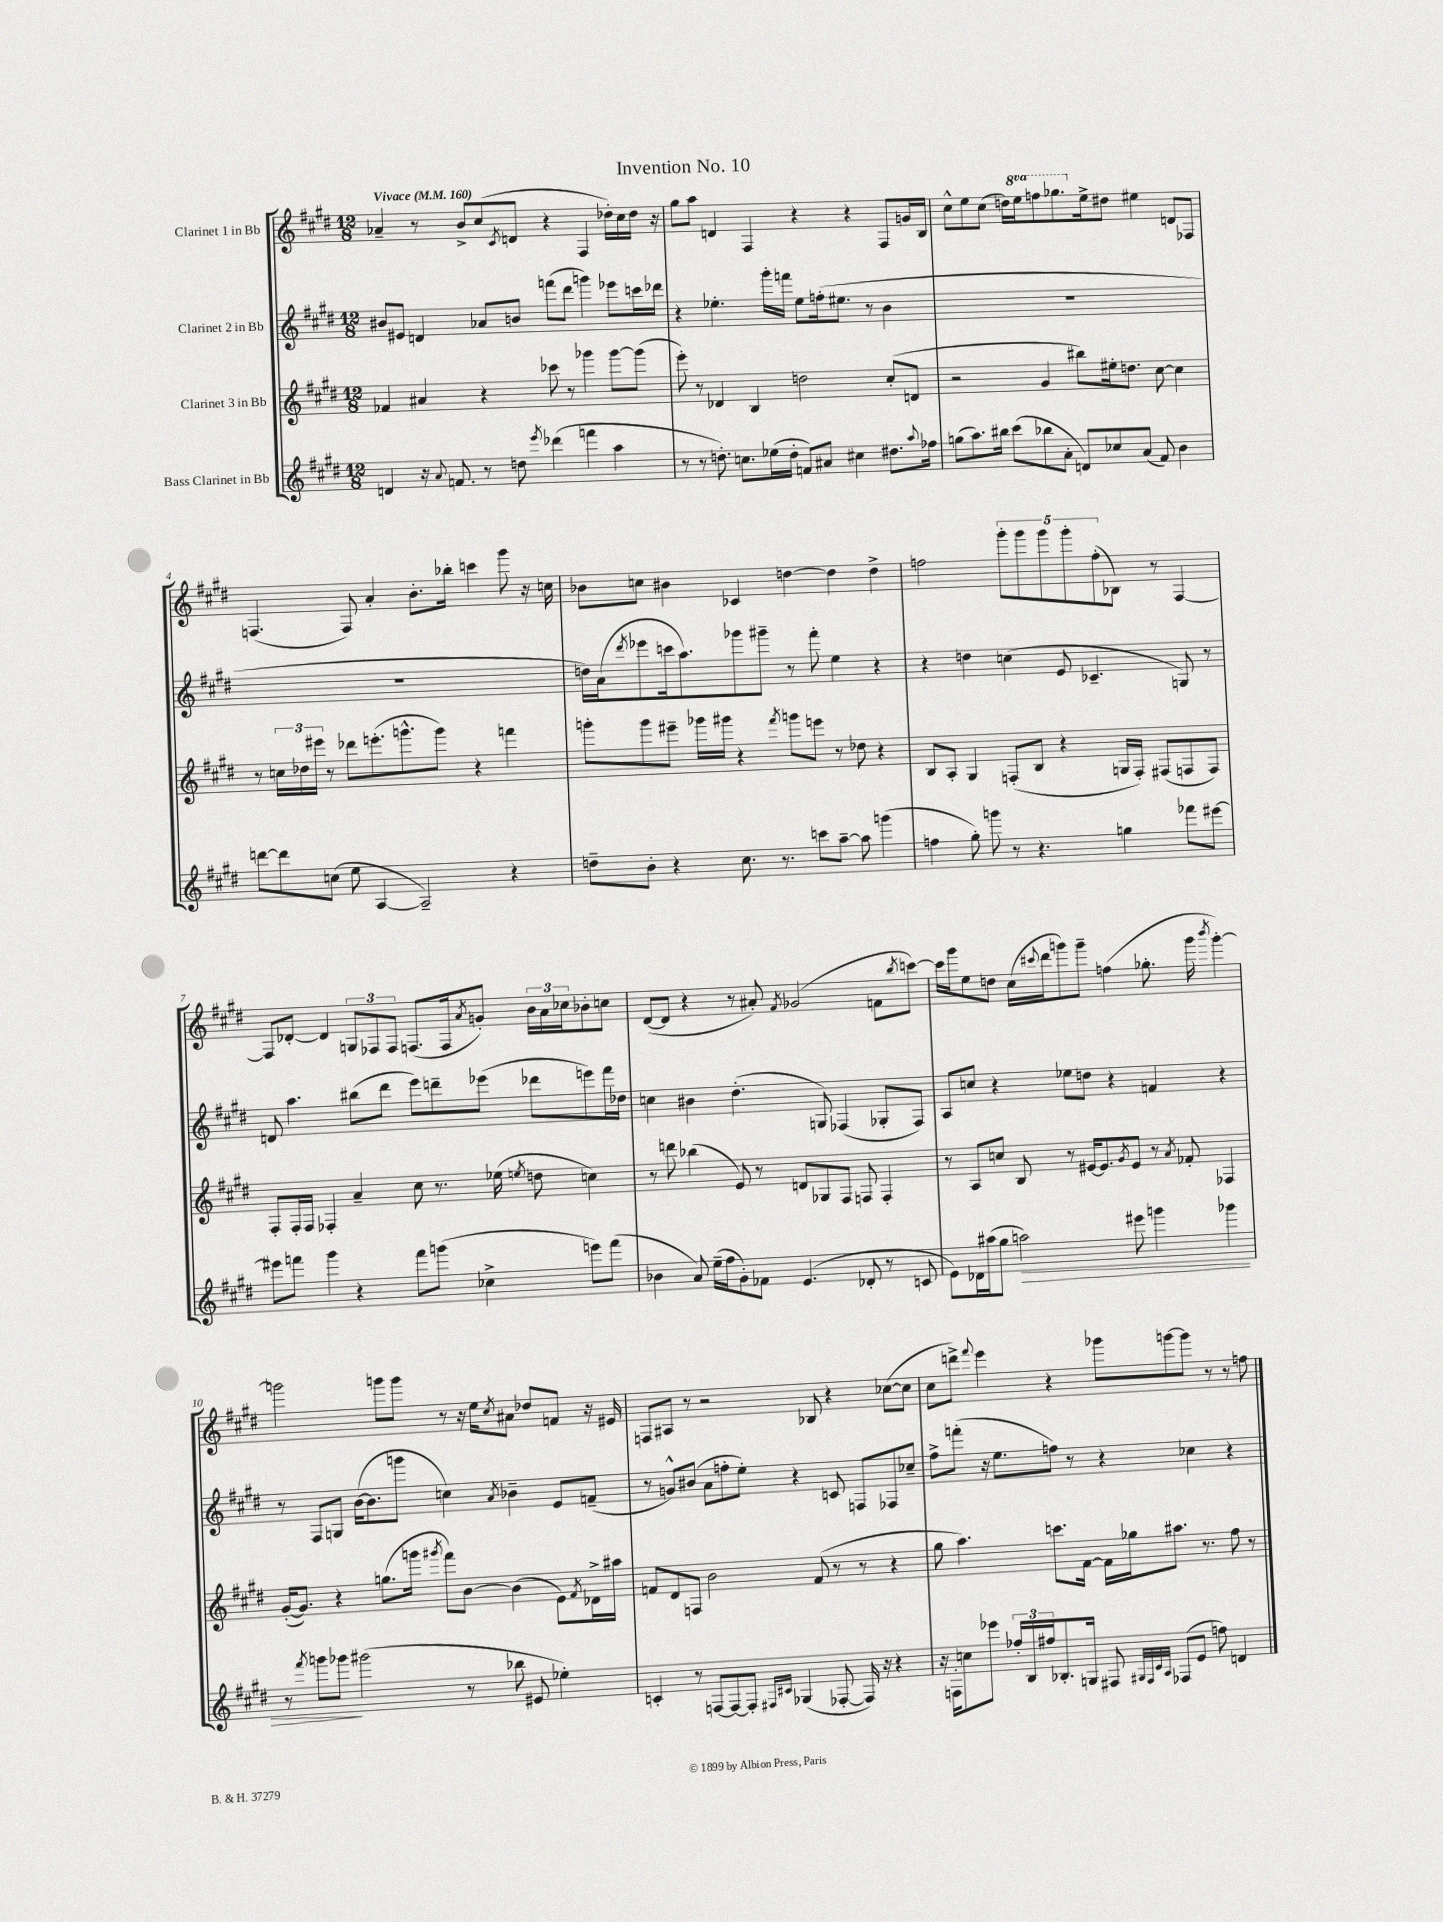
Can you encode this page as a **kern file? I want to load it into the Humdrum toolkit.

**kern	**kern	**kern	**kern
*staff4	*staff3	*staff2	*staff1
*clefG2	*clefG2	*clefG2	*clefG2
*k[f#c#g#d#]	*k[f#c#g#d#]	*k[f#c#g#d#]	*k[f#c#g#d#]
*M12/8	*M12/8	*M12/8	*M12/8
*MM160	*MM160	*MM160	*MM160
4d	4f-	8b#	4a-~
.	.	8e#	.
16r	4a#	4d	8r
8qqa	.	.	.
8.f	.	.	.
.	.	.	8b^
8r	4r	8a-	(8cc#
.	.	.	8qc#
8dd	.	8b	8d
8qeee	.	.	.
(4ddd-	8ccc-	(8fff	4r
.	8r	8ddd#	.
4fff	4ggg-	4ggg)	4F#
4aa	[8ggg-	8eee-	16dd-')
.	.	.	16cc#
.	(8ggg-]	16ccc	16dd-
.	.	16ddd-	16r
=	=	=	=
8r	8eee')	4r	8gg#
8r	8r	.	8aa
8.dd')	4d-	4.ee-'	4d
8.cc	.	.	.
.	4B	.	4F#
(16ee-	.	16ggg#'	.
16dd'	.	16fff	.
8f)	2dd	8ee-	4r
8a#	.	(16ff'	.
.	.	8.ee#	.
4cc#	.	.	4r
.	.	8r	.
8.dd#	(8cc#'	4b	8F#
.	8d	.	16g
8qqaa	.	.	.
16ff-	.	.	16B
=	=	=	=
(8gg	2r	1.r	8cc#^^
8.aa)	.	.	8ee
.	.	.	(8cc#
16bb#	.	.	.
(8ccc#	.	.	16dd)
.	.	.	16eee
8bb-	4g#	.	8fff
8a'	.	.	8.ggg-
8d)	8bb#)	.	.
.	.	.	16ee^
8cc-	16ee#'	.	8dd#
.	8.dd	.	.
(8a	.	.	4ee#
8f#)	[8cc#	.	.
4b	4cc#]	.	8d
.	.	.	8F-
=	=	=	=
[8ddd	8r	1.r	(4.F
8ddd]	24cc	.	.
.	24dd-	.	.
.	24eee#	.	.
(8cc	8r	.	.
8ee	8ddd-	.	8F)
[4A	(8.eee'	.	4a'
.	8.ggg^^	.	.
2A~])	.	.	8.b'
.	8ggg)	.	.
.	.	.	16bb-'
.	4r	.	4ccc
4r	4fff	.	8ggg#
.	.	.	16r
.	.	.	16cc
=	=	=	=
8dd~	8ggg'	16dd)	8b-
.	.	(16a	.
.	.	8qddd#	.
8b'	8ggg	8eee-	8cc
4r	8eee#~	16ccc	4b#
.	.	8.aa)	.
.	16ggg-	.	.
.	16ggg#	.	.
8.cc#	4r	8ggg-	4c-
.	.	8ggg#~	.
8.r	.	.	.
.	8qfff#	.	.
.	8ggg	8r	[4dd
8ccc	8eee	8fff#'	.
[8aa~	8r	4ee	4dd]
8aa]	8dd-	.	.
(4ggg	4r	4r	4dd^
=	=	=	=
4ff	8B	4r	2ff
.	8A'	.	.
8gg#')	4G#	4dd	.
8ggg	.	.	.
8r	(8F'	(4cc	10ggg#'
.	.	.	10ggg#
4.r	8B	.	.
.	.	.	10ggg#
.	4r	8e	.
.	.	.	10ggg#'
.	.	4.c-~	.
.	.	.	(10ff'
4gg	16G	.	8B-)
.	16F')	.	.
.	(8F#	.	8r
8fff-	8F	8G)	[4F#
[8eee#	8F)	8r	.
=	=	=	=
8eee#]	8F#'	8d	8F#]
8fff	16F#'	4.aa	[8d-'
.	16F#	.	.
4ggg#	4F-'	.	4d-]
4r	4a~	(8bb#	12G
.	.	.	12F-
.	.	8ddd#	.
.	.	.	12F-
8fff	8cc#	8eee)	(8.F
(8ggg	8.r	8ddd~	.
.	.	.	16F
.	.	.	8qa
4cc-^	.	(8eee-	8g')
.	(16ee-	.	.
.	8qee	.	.
.	8dd	8ddd-	24b
.	.	.	24a
.	.	.	24cc-
8eee)	4cc)	8eee)	8b-'
(8fff	.	16fff#	8cc
.	.	16dd-	.
=	=	=	=
4b-	8r	4cc	([8d#
.	8ddd	.	8d#]
8a)	(4bb-	4b#	4r
(16ee~	.	.	.
16ff#	.	.	.
8g#')	8e)	(4.dd#'	8r
8f-	8r	.	8a#')
.	.	.	8qf#
(4.e	8d	.	(2g-
.	8G-	8G)	.
.	8F#	(4F-	.
8d-'	8F	.	.
8r	4F'	8G-'	8f
.	.	.	8qbb
8c	.	8F-)	[8ccc)
=	=	=	=
8e)	8r	8A	16ccc]
.	.	.	16ggg#
16d-	8A	8cc	8ee
(16aa#	.	.	.
8gg#	8cc	4r	8dd
2aa)	8B	.	(16cc#
.	.	.	8qqccc#
.	.	.	16ddd#
.	8r	8ee-	8ggg)
.	[16e#	8dd	8ggg~
.	8.e#]	.	.
.	.	4r	(4ff
.	8qg#	.	.
8eee#	8e#	.	.
4ggg	8r	4f	8.gg-'
.	8qa	.	.
.	8f-'	.	.
.	.	.	16ggg
.	.	.	8qbbb
4ggg-	4F-	4r	[4ggg')
=	=	=	=
8r	([16g#'	8r	2ggg]
.	8.g#])	.	.
8qfff#	.	.	.
8ggg	.	8F#	.
8ggg-	4r	8G	.
(2ggg#	.	([16b	.
.	.	8.b]	.
.	(8.gg	.	8ggg
.	.	8ggg	8ggg
.	16ggg	.	.
.	8qggg#	.	.
.	8fff#)	4cc)	8r
8r	[8b	.	16r
.	.	.	16ee
.	.	8qa	8qcc#
8bb-	(4b]	4b-~	8a#
8e#	.	.	8dd-
4ee-')	8e)	8e	8f
.	8qf#	.	.
.	16d-^	(8f~	16r
.	16aa#	.	16e#
=	=	=	=
4c'	8f	8r	8F
.	8d#	8g^^)	8A#
8r	8F	(8b#	8r
[8F	2b	8a	2r
8F_	.	8ff'	.
8F']	.	8ee')	.
16qqF#	.	.	.
16qqc#	.	.	.
(4G-	.	4r	.
.	(8f	.	8B-
[8F-'	8r	8c	4r
16F-])	8r	8F	.
16r	.	.	.
4r	4r	8F-	([8cc-
.	.	8cc-~	8cc-]
=	=	=	=
16r	8gg#	8ff#^	8cc#
16F'	.	.	.
8cc	4.aa)	(8fff'	8ddd^)
.	.	.	8qqfff#
8eee-	.	16r	4eee
.	.	8.ee	.
24ff-'	.	.	.
24B	.	.	.
24ff#	.	.	.
8.B-'	8.ccc	8ff)	4r
.	.	8r	.
16G	[16f#	.	.
8F#	16f#]	4r	8ggg-
.	16gg-	.	.
32qqG#	.	.	.
32qqF#	.	.	.
32qqc#	.	.	.
32qqA	.	.	.
(8F-	8.aa#	.	[8ggg
8e	.	4cc-	8ggg]
.	8.r	.	.
8ff)	.	.	8r
4d	8ff#	4r	8r
.	8r	.	8ff
==	==	==	==
*-	*-	*-	*-
